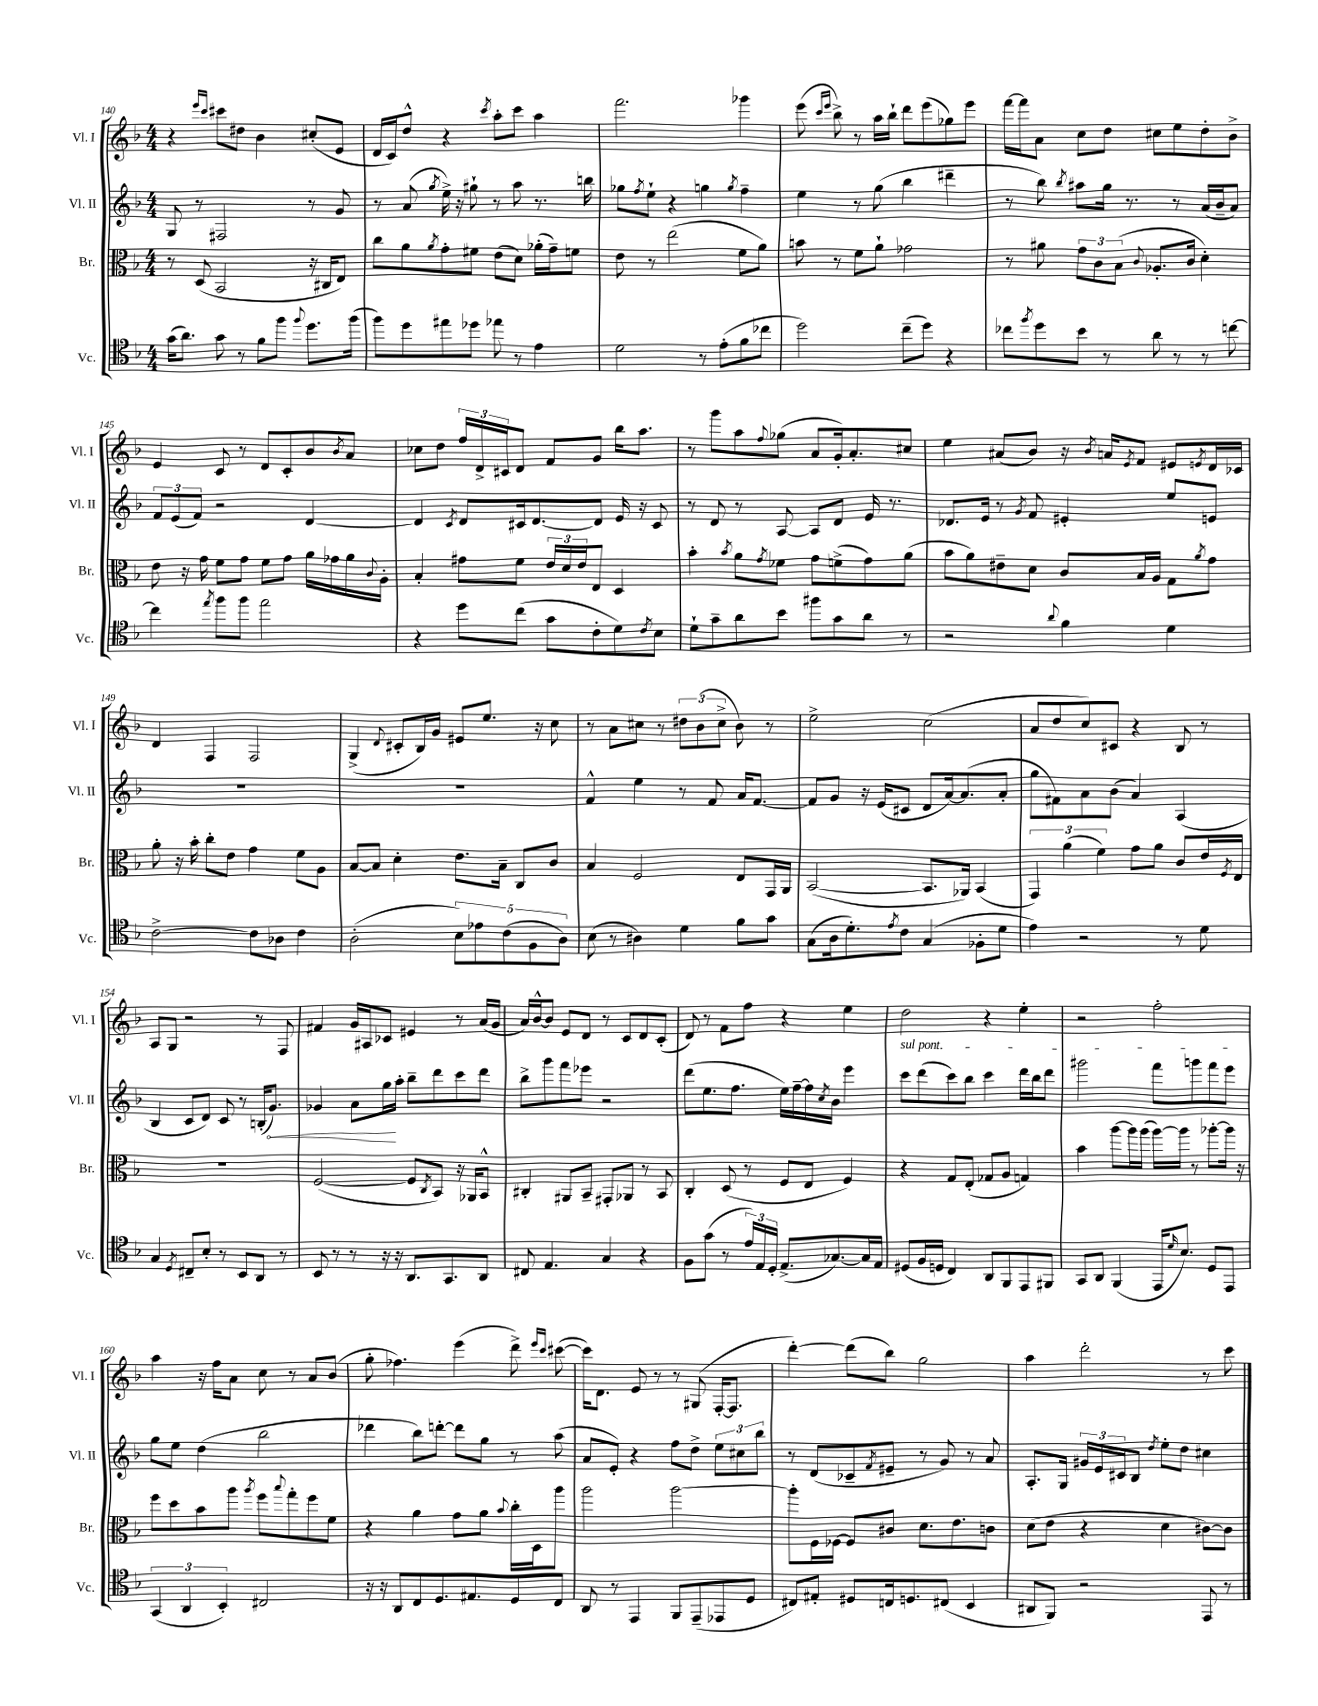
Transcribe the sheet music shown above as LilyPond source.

<<
\new StaffGroup <<
\new Staff = "s0" \with { instrumentName = "Vl. I" shortInstrumentName = "Vl. I" } {
    \clef treble \key f \major \numericTimeSignature \time 4/4
    r4 \grace { e'''16 c'''16 } cis'''8 dis''8 bes'4 cis''8-.( e'8 |
    d'16 c'16) d''8-^ r4 \acciaccatura { c'''8 } a''8-. c'''8 a''4 |
    f'''2. ges'''4 |
    e'''8( \grace { c'''16 e'''16 } bes''8->) r8 a''16 bes''16-! d'''8 e'''8( ges''8) e'''8 |
    f'''16~ f'''16 a'8 c''8 d''8 cis''8 e''8 d''8-. bes'8-> |
    e'4 c'8 r8 d'8 c'8-. bes'8 \acciaccatura { bes'8 } a'8 |
    ces''8 d''8 \tuplet 3/2 { f''16 d'16-> cis'16 } d'8 f'8 g'8 bes''16 a''8. |
    r8 g'''8 a''8 \appoggiatura { f''8 } ges''8( a'8 g'16-.) a'8.-. cis''8 |
    e''4 ais'8( bes'8) r16 \acciaccatura { bes'8 } a'16 \acciaccatura { e'8 } f'8 eis'8 \acciaccatura { e'8 } d'16 ces'16 |
    d'4 f4 f2 |
    g4->( \appoggiatura { d'8 } cis'8-. bes16) g'16 eis'8 e''8. r16 c''8 |
    r8 a'8 cis''8 r8 \tuplet 3/2 { dis''8 bes'8( cis''8-> } bes'8) r8 |
    e''2-> c''2( |
    a'8 d''8 c''8) cis'8 r4 bes8 r8 |
    a8 g8 r2 r8 f8 |
    fis'4 g'16 ais16 ces'8 eis'4 r8 a'16( g'16 |
    a'16) bes'16~-^ bes'8 e'8 d'8 r8 c'8 d'8 c'8-.( |
    d'8) r8 f'8 f''8 r4 e''4 |
    d''2 r4 e''4-. |
    r2 f''2-. |
    a''4 r16 f''16 a'8 c''8 r8 a'8 bes'8( |
    g''8-. fes''4.) e'''4( d'''8->) \grace { e'''16 c'''16 } cis'''8~( |
    cis'''16) d'8. e'8 r8 r8 gis8( f16~-. f8. |
    d'''4~-.) d'''8( bes''8) g''2 |
    a''4 d'''2-. r8 c'''8 \bar "|." |
}
\new Staff = "s1" \with { instrumentName = "Vl. II" shortInstrumentName = "Vl. II" } {
    \clef treble \key f \major \numericTimeSignature \time 4/4
    g8 r8 fis2 r8 g'8 |
    r8 a'8( \acciaccatura { g''8 } e''16->) r16 gis''8-! r8 a''8 r8. b''16 |
    ges''8 \acciaccatura { f''8 } e''8-! r4 g''4 \acciaccatura { g''8 } f''4-- |
    e''4 r8 g''8( bes''4 dis'''4-- |
    r8 bes''8) \acciaccatura { bes''8 } ais''8 g''16 r8. r8 a'16( bes'16-- a'8) |
    \tuplet 3/2 { f'8 e'8( f'8) } r2 d'4~ |
    d'4 \acciaccatura { c'8 } d'8 cis'16 d'8.~ d'8 e'16 r16 cis'8 |
    r8 d'8 r8 a8~ a8 d'8 e'16 r8. |
    des'8. e'16 r8 \acciaccatura { g'8 } f'8 eis'4-. e''8 e'8 |
    R1 |
    R1 |
    f'4-^ e''4 r8 f'8 a'16 f'8.~ |
    f'8 g'8 r16 e'16( cis'8 d'8 a'16~) a'8.( a'8-. |
    g''8 fis'8) a'8 bes'8( a'4) a4( |
    bes4 c'8 d'8) c'8 r8 b16-.( \once \override Hairpin.circled-tip = ##t g'8.\<) |
    ges'4 a'8 g''16\! a''16-. bes''8-- d'''8 c'''8 d'''8 |
    bes''8-> g'''8 f'''8 ees'''8 r2 |
    d'''8( e''8. f''8. e''16) f''16~-- f''16 \acciaccatura { c''8 } bes'16 e'''4 |
    \once \override TextSpanner.bound-details.left.text = \markup { \italic "sul pont." } c'''8\startTextSpan d'''8( c'''8) bes''8 c'''4 d'''16 bes''16 d'''8 |
    gis'''2 f'''8 g'''8 f'''8 e'''8\stopTextSpan |
    g''8 e''8 d''4( bes''2 |
    des'''4 bes''8) d'''8~-. d'''8 g''8 r8 a''8( |
    a'8 e'8-.) r4 f''8 d''8-> \tuplet 3/2 { e''8 cis''8 bes''8 } |
    r8 d'8( ces'8-- \acciaccatura { f'8 } eis'8-- r8 g'8) r8 a'8 |
    a8.-. g16 \tuplet 3/2 { gis'16 e'16 cis'16 } bes8 \acciaccatura { d''8 } e''8-. d''8 cis''4 \bar "|." |
}
\new Staff = "s2" \with { instrumentName = "Br." shortInstrumentName = "Br." } {
    \clef alto \key f \major \numericTimeSignature \time 4/4
    r8 d8( bes,2 r16 cis16 e8) |
    c''8 a'8 \acciaccatura { a'8 } g'8-. fis'8 e'8( d'8) aes'16-.( g'16--) f'8 |
    e'8 r8 e''2( f'8 a'8) |
    b'8 r8 f'8 a'8-! ges'2 |
    r8 ais'8 \tuplet 3/2 { g'8 c'8 bes8( } \appoggiatura { c'8 } aes8.-. c'16 d'4-.) |
    e'8 r16 g'16 f'8 g'8 f'8 g'8 a'16 ges'16 a'16 \appoggiatura { c'8 } a16-. |
    bes4-. gis'8 f'8 \tuplet 3/2 { e'16 d'16 e'16 } e8 d4 |
    bes'4-. \acciaccatura { bes'8 } a'8 \acciaccatura { g'8 } fes'8 g'8 f'8->( g'8) a'8( |
    bes'8 a'8) eis'8-- d'8 c'8 bes16 a16 g8 \acciaccatura { a'8 } g'8 |
    a'8-. r16 bes'16-. c''8-. e'8 g'4 f'8 a8 |
    bes8~ bes8 d'4-. e'8. bes16-- c8 c'8 |
    bes4 f2 e8 g,16 a,16 |
    bes,2~( bes,8. aes,16) bes,4( |
    \tuplet 3/2 { g,4) a'4( f'4) } g'8 a'8 c'8 e'16 \acciaccatura { f8 } e16 |
    R1 |
    f2~( f8 \acciaccatura { c8 } bes,8) r16 aes,16 bes,8-^ |
    cis4-. ais,8 bes,8-- gis,8-. aes,8 r8 bes,8 |
    c4-. d8( r8 f8 e8 f4) |
    r4 g8 e8-.( ges8 a8 g4) |
    bes'4 a''8~ a''16 a''16( a''16~) a''16 r8 aes''8~-. aes''16 r16 |
    f''8 d''8 bes'8 a''8 \acciaccatura { a''8 } f''8 \appoggiatura { bes''8 } g''8-. f''8 f'8 |
    r4 a'4 g'8 a'8 \appoggiatura { bes'8 } c''16-. d16 a''8 |
    a''2 a''2~ |
    a''8-. f16 fes16~ fes8 cis'8 d'8. e'8. c'8 |
    d'8( e'8 r4 d'4 cis'8~) cis'8 \bar "|." |
}
\new Staff = "s3" \with { instrumentName = "Vc." shortInstrumentName = "Vc." } {
    \clef tenor \key f \major \numericTimeSignature \time 4/4
    g'16( a'8.) g'8 r8 f'8 f''8 \appoggiatura { f''8 } d''8. f''16( |
    f''8) d''8 eis''8 des''8 ees''8 r8 e'4 |
    d'2 r8 e'8-.( f'8 ces''8 |
    d''2) c''8--( d''8) r4 |
    ces''8 \acciaccatura { f''8 } d''8 bes'8 r8 a'8 r8 r8 c''8~ |
    c''4 \acciaccatura { e''8 } f''8 f''8 e''2 |
    r4 d''8 c''8( g'8 c'8-. d'8) \acciaccatura { c'8 } bes8 |
    d'8-! g'8-- a'8 bes'8 fis''8 g'8 a'8 r8 |
    r2 \appoggiatura { a'8 } f'4 d'4 |
    c'2~-> c'8 aes8 c'4 |
    a2-.( \tuplet 5/4 { bes8) ees'8 c'8( f8 a8) } |
    bes8( r8 ais4) d'4 f'8 g'8 |
    g8( a16 d'8.-.) \acciaccatura { e'8 } c'8 g4( fes8-. d'8 |
    e'4) r2 r8 d'8 |
    g4 \acciaccatura { d8 } cis8-- bes8-. r8 bes,8 a,8 r8 |
    bes,8 r8 r8 r16 r16 a,8. g,8. a,8 |
    cis8 e4. g4 r4 |
    f8 g'8( r8 \tuplet 3/2 { e'16) e16 d16-. } e8.->( ges8.~) ges16 e16 |
    dis8( f16 d16 c4) a,8 f,8 e,8 fis,8 |
    g,8 a,8 f,4( e,16 \grace { d'16 } bes8.) d8 e,8 |
    \tuplet 3/2 { g,4( a,4 bes,4-.) } cis2 |
    r16 r16 a,8 c8 d8. eis8. d8 c8 |
    a,8 r8 e,4 f,8 e,8--( ees,8 d8 |
    cis8) eis8-. dis8 c16 d8. cis8( bes,4 |
    ais,8 f,8) r2 e,8 r8 \bar "|." |
}
>>
>>
\layout { \context { \Score currentBarNumber = #140 } }
